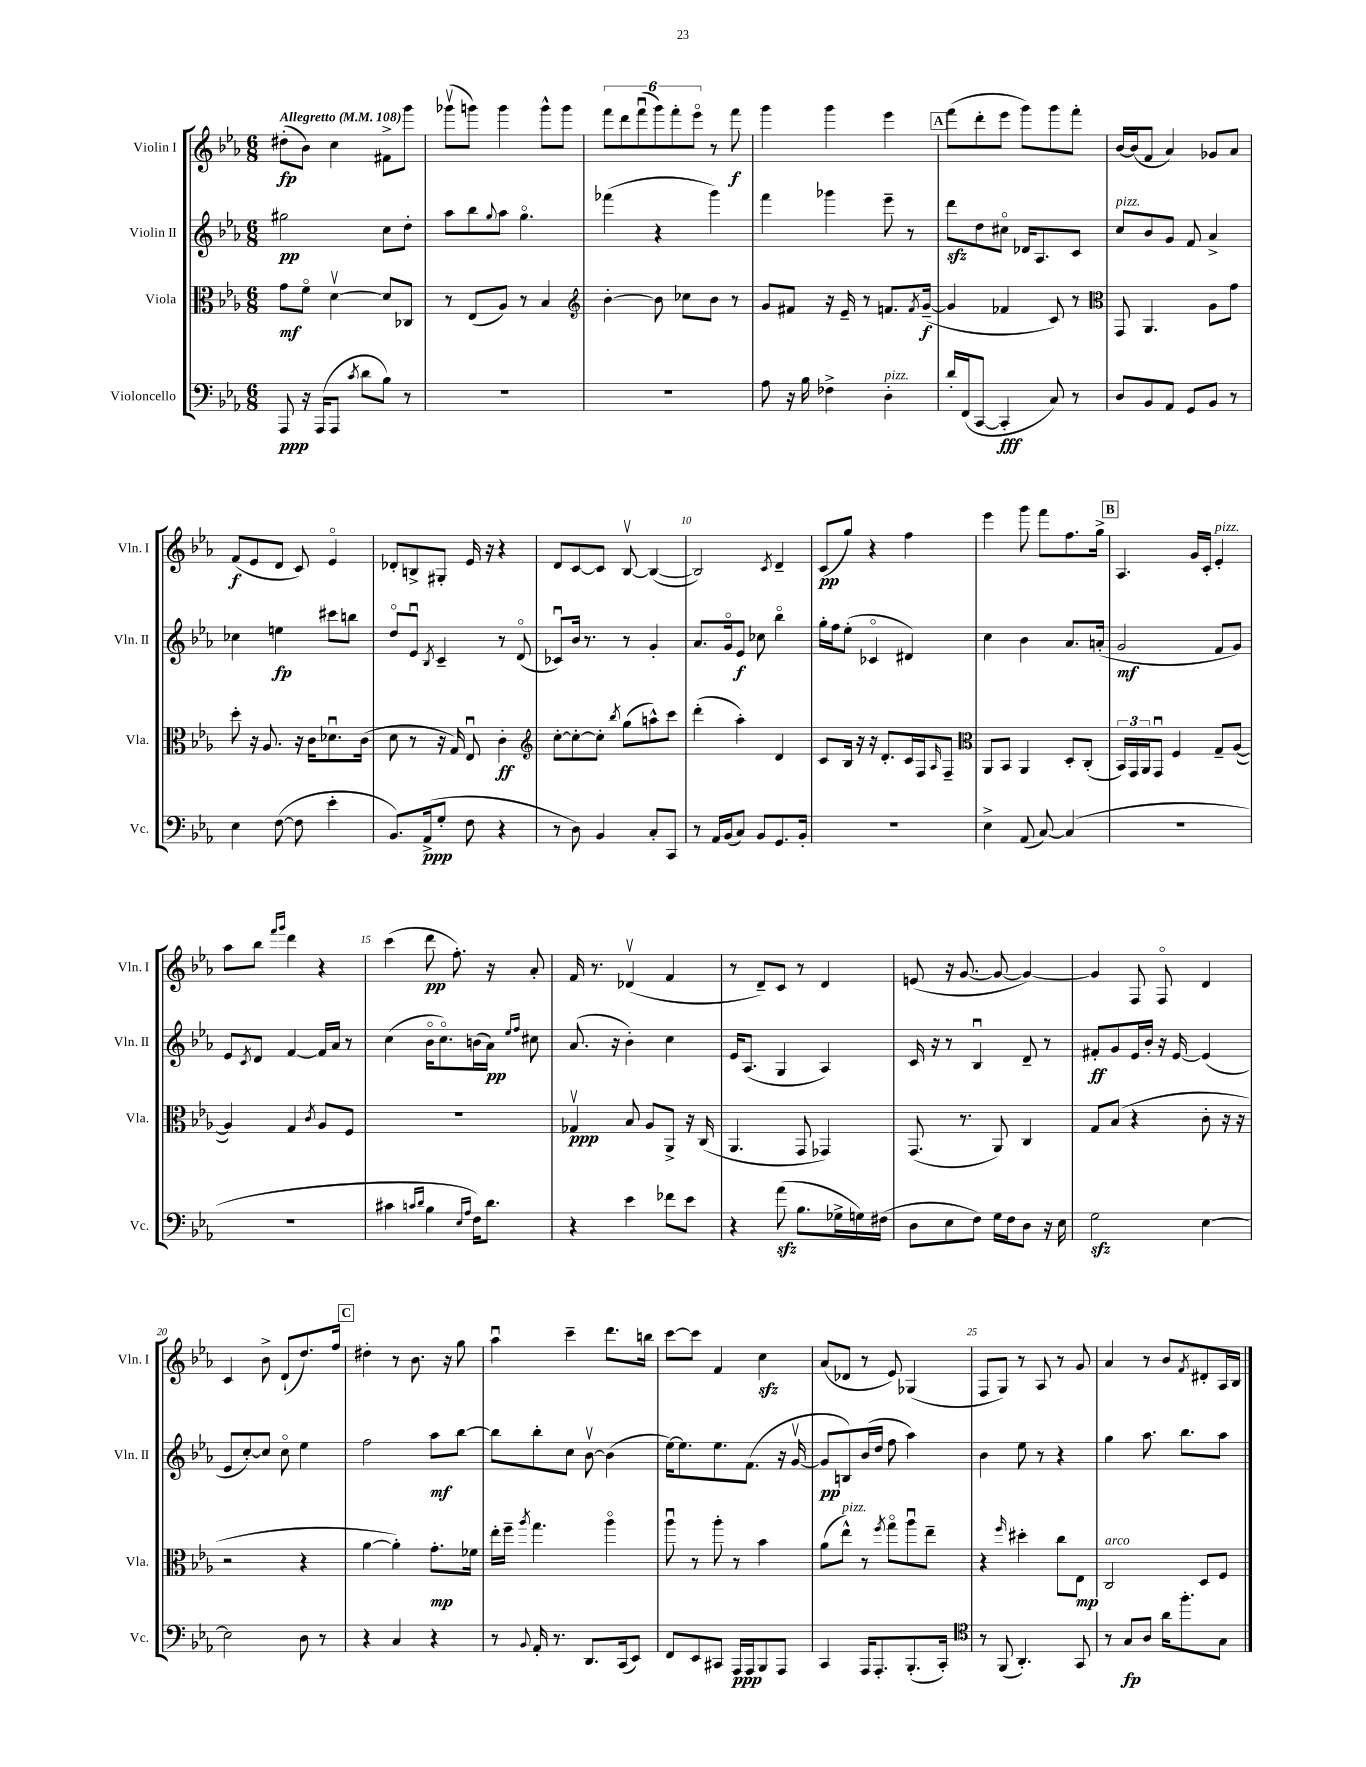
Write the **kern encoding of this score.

**kern	**kern	**kern	**kern
*staff4	*staff3	*staff2	*staff1
*clefF4	*clefC3	*clefG2	*clefG2
*k[b-e-a-]	*k[b-e-a-]	*k[b-e-a-]	*k[b-e-a-]
*M6/8	*M6/8	*M6/8	*M6/8
*MM108	*MM108	*MM108	*MM108
8AAA-	8g	2gg#	(8dd#'
16r	8fo	.	8b-)
(16AAA-	.	.	.
8AAA-	[4dv	.	4cc
8qc	.	.	.
8d	.	.	.
8B-)	8d]	8cc	8f#^
8r	8C-	8dd'	8ggg
=	=	=	=
2.r	8r	8aa-	(8ggg-v
.	(8E-	8bb-	8ggg)
.	.	8qqgg	.
.	8A-)	8aa-	4ggg
.	8r	4.ggo	.
.	4B-	.	8ggg^^
.	.	.	8ggg
=	=	=	=
*	*clefG2	*	*
2.r	[4b-'	(4fff-	12fff
.	.	.	12ddd
.	.	.	(12fffu
.	8b-]	4r	12ggg)
.	.	.	12fff'
.	8cc-	.	.
.	.	.	12eee-o
.	8b-	4ggg)	8r
.	8r	.	8fff
=	=	=	=
8A-	8g	4fff	4ggg
16r	8f#	.	.
16B-	.	.	.
4F-^	16r	4ggg-	4ggg
.	16e-~	.	.
.	8r	.	.
4D'	8.f	8eee-~	4eee-
.	.	8r	.
.	8qf	.	.
.	([16g~	.	.
=	=	=	=
16d'	4g]	8ddd	(8fff
(16FF	.	.	.
[8CC	.	8dd	8ddd'
4CC']	4f-	8cc#o	8eee-
.	.	16d-	8ggg)
.	.	8.A-	.
8C)	8c)	.	8ggg
8r	8r	8c	8fff'
=	=	=	=
*	*clefC3	*	*
8D	8GG	8cc	[16b-
.	.	.	(16b-]
8BB-	4.AA-	8b-	8f
8AA-	.	8g	4a-)
8GG	.	8f	.
8BB-	8A-	4a-^	8g-
8r	8g	.	8a-
=	=	=	=
4E-	8dd'	4cc-	(8f
.	16r	.	8e-
.	8.A-	.	.
([8F	.	4ee	8d
8F]	16r	.	8c)
.	16c	.	.
4e-'	8.d-u	8ccc#	4e-o
.	.	8bb	.
.	(16c	.	.
=	=	=	=
8.BB-)	8d	8ddo	8d-'
.	8r	8e-u	8B^
(16AA-^	.	.	.
.	.	8qB-	.
8G'	16r	4c~	8G#'
.	16G)	.	.
8F	8E-u	.	16e-
.	.	.	16r
4r	4c'	8r	4r
.	.	(8do	.
=	=	=	=
*	*clefG2	*	*
8r	[8cc'	8c-u)	8d
8D)	8cc'_	16b-	[8c
.	.	8.r	.
4BB-	8cc']	.	8c]
.	8qbb-	.	.
.	(8gg	8r	[8B-v
8C'	8aa^^)	4g'	(4B-_
8CC	8ccc	.	.
=	=	=	=
8r	(4ddd'	8.a-	2B-])
16AA-	.	.	.
(16BB-	.	16go	.
8C)	4aa-')	8e-	.
8BB-	.	8cc-	.
.	.	.	8qc
8.GG	4d	4bb-o	4d~
16BB-'	.	.	.
=	=	=	=
2.r	8c	16gg'	(8c
.	.	16ff	.
.	16B-	(8ee-'	8gg)
.	16r	.	.
.	16r	4c-o	4r
.	8.d'	.	.
.	16c	4d#)	4ff
.	16F	.	.
.	16qqA-	.	.
.	8F~	.	.
=	=	=	=
*	*clefC3	*	*
4E-^	8AA-	4cc	4eee-
.	8BB-	.	.
(8AA-	4AA-	4b-	8ggg
[8C)	.	.	8fff
(4C]	8D'	8.a-	8.ff
.	(8C'	.	.
.	.	(16a'	16gg^
=	=	=	=
2.r	24BB-)	2g	4.A-
.	24GG	.	.
.	24AA-	.	.
.	8GGu	.	.
.	4F	.	.
.	.	.	16g
.	.	.	16c'
.	8G~	8f	4e-'
.	([8A-	8g)	.
=	=	=	=
2.r	4A-])	8e-	8aa-
.	.	8qc	.
.	.	8d	8bb-
.	.	.	16qqfff
.	.	.	16qqggg
.	4G	[4f	4ddd
.	8qc	.	.
.	8A-	16f]	4r
.	.	16a-	.
.	8F	8r	.
=	=	=	=
4c#	2.r	(4cc	(4ccc
16qqc	.	.	.
16qqd	.	.	.
4B-	.	16b-o	8ddd
.	.	8.cco)	.
.	.	.	8.ff')
16qqE-	.	.	.
16qqA-	.	.	.
16F)	.	(16b	.
8.d	.	16a-)	16r
.	.	16qqee-	.
.	.	16qqff	.
.	.	8cc#	8a-'
=	=	=	=
4r	4G-v	(8.a-	16f
.	.	.	8.r
.	.	16r	.
4e-	8B-	4b-')	(4d-v
.	8A-	.	.
8f-	8AA-^	4cc	4f
8e-	16r	.	.
.	(16C	.	.
=	=	=	=
4r	4.AA-	16e-	8r
.	.	(8.A-	.
.	.	.	8d~)
(8a-	.	4G	8c
8.B-	8GG	.	8r
.	4GG-)	4A-)	4d
16G-^	.	.	.
16G)	.	.	.
(16F#	.	.	.
=	=	=	=
8D	(8.GG	16c	(8e
.	.	16r	.
8E-	.	8r	16r
.	8.r	.	[8.g
8F)	.	4B-u	.
16G	8AA-)	.	8g_
16F	.	.	.
8D	4C	8d~	4g_)
16r	.	8r	.
16E-	.	.	.
=	=	=	=
2G	8G	8f#'	4g]
.	(8B-	8g	.
.	4r	16e-	8F
.	.	16b-'	.
.	.	16r	8Fo
.	.	[16e-	.
[4E-	8c'	(4e-]	4d
.	16r	.	.
.	16r	.	.
=	=	=	=
2E-]	2r	8e-	4c
.	.	[8cc')	.
.	.	8cc]	8b-^
.	.	8cco	(8d`
8D	4r	4ee-	8.dd)
8r	.	.	.
.	.	.	16ff
=	=	=	=
4r	[4a-	2ff	4dd#'
4C	4a-'])	.	8r
.	.	.	8.b-
4r	8.g'	8aa-	.
.	.	.	16r
.	.	[8bb-	8gg
.	16f-	.	.
=	=	=	=
8r	16ee-'	8bb-]	4aa-u
.	16ff~	.	.
8qqBB-	8qaa-	.	.
16AA-'	4.gg	8bb-'	.
8.r	.	.	.
.	.	8cc	4ccc~
8.DD	.	[8b-v	.
.	4aa-o	(4b-]	8.ddd
(16CC	.	.	.
8EE-)	.	.	.
.	.	.	16bb
=	=	=	=
8FF	8aa-u	[16ee-)	[8ccc
.	.	8.ee-]	.
8EE-	8r	.	8ccc]
8CC#	8aa-'	8.ee-	4f
16AAA-	8r	.	.
16AAA-	.	(8.f	.
8BBB-	4b-	.	4cc
8AAA-	.	16r	.
.	.	[16gv	.
=	=	=	=
4CC	(8a-	8g]	(8a-
.	8ee-^^)	8B)	8d-
16AAA-	8r	(16b-	8r
8.AAA-'	.	16dd	.
.	8qff	.	.
.	8ggo	8ff	8e-)
(8.BBB-'	8aa-u	4aa-)	(4G-
.	8ee-~	.	.
16CC')	.	.	.
=	=	=	=
*clefC4	*	*	*
8r	4r	4b-	8F
(8FF	.	.	8G)
.	16qqff	.	.
4.AA-')	4dd#'	8ee-	8r
.	.	8r	8A-
.	8cc	4r	8r
8GG	8E-	.	8g
=	=	=	=
8r	2C	4gg	4a-
8G	.	.	.
8A-	.	8.aa-	8r
16a-	.	.	8b-
8.ff'	.	8.bb-	.
.	.	.	8qf
.	8D	.	8d#'
8G	8F	8aa-	16A-
.	.	.	16B-
==	==	==	==
*-	*-	*-	*-
